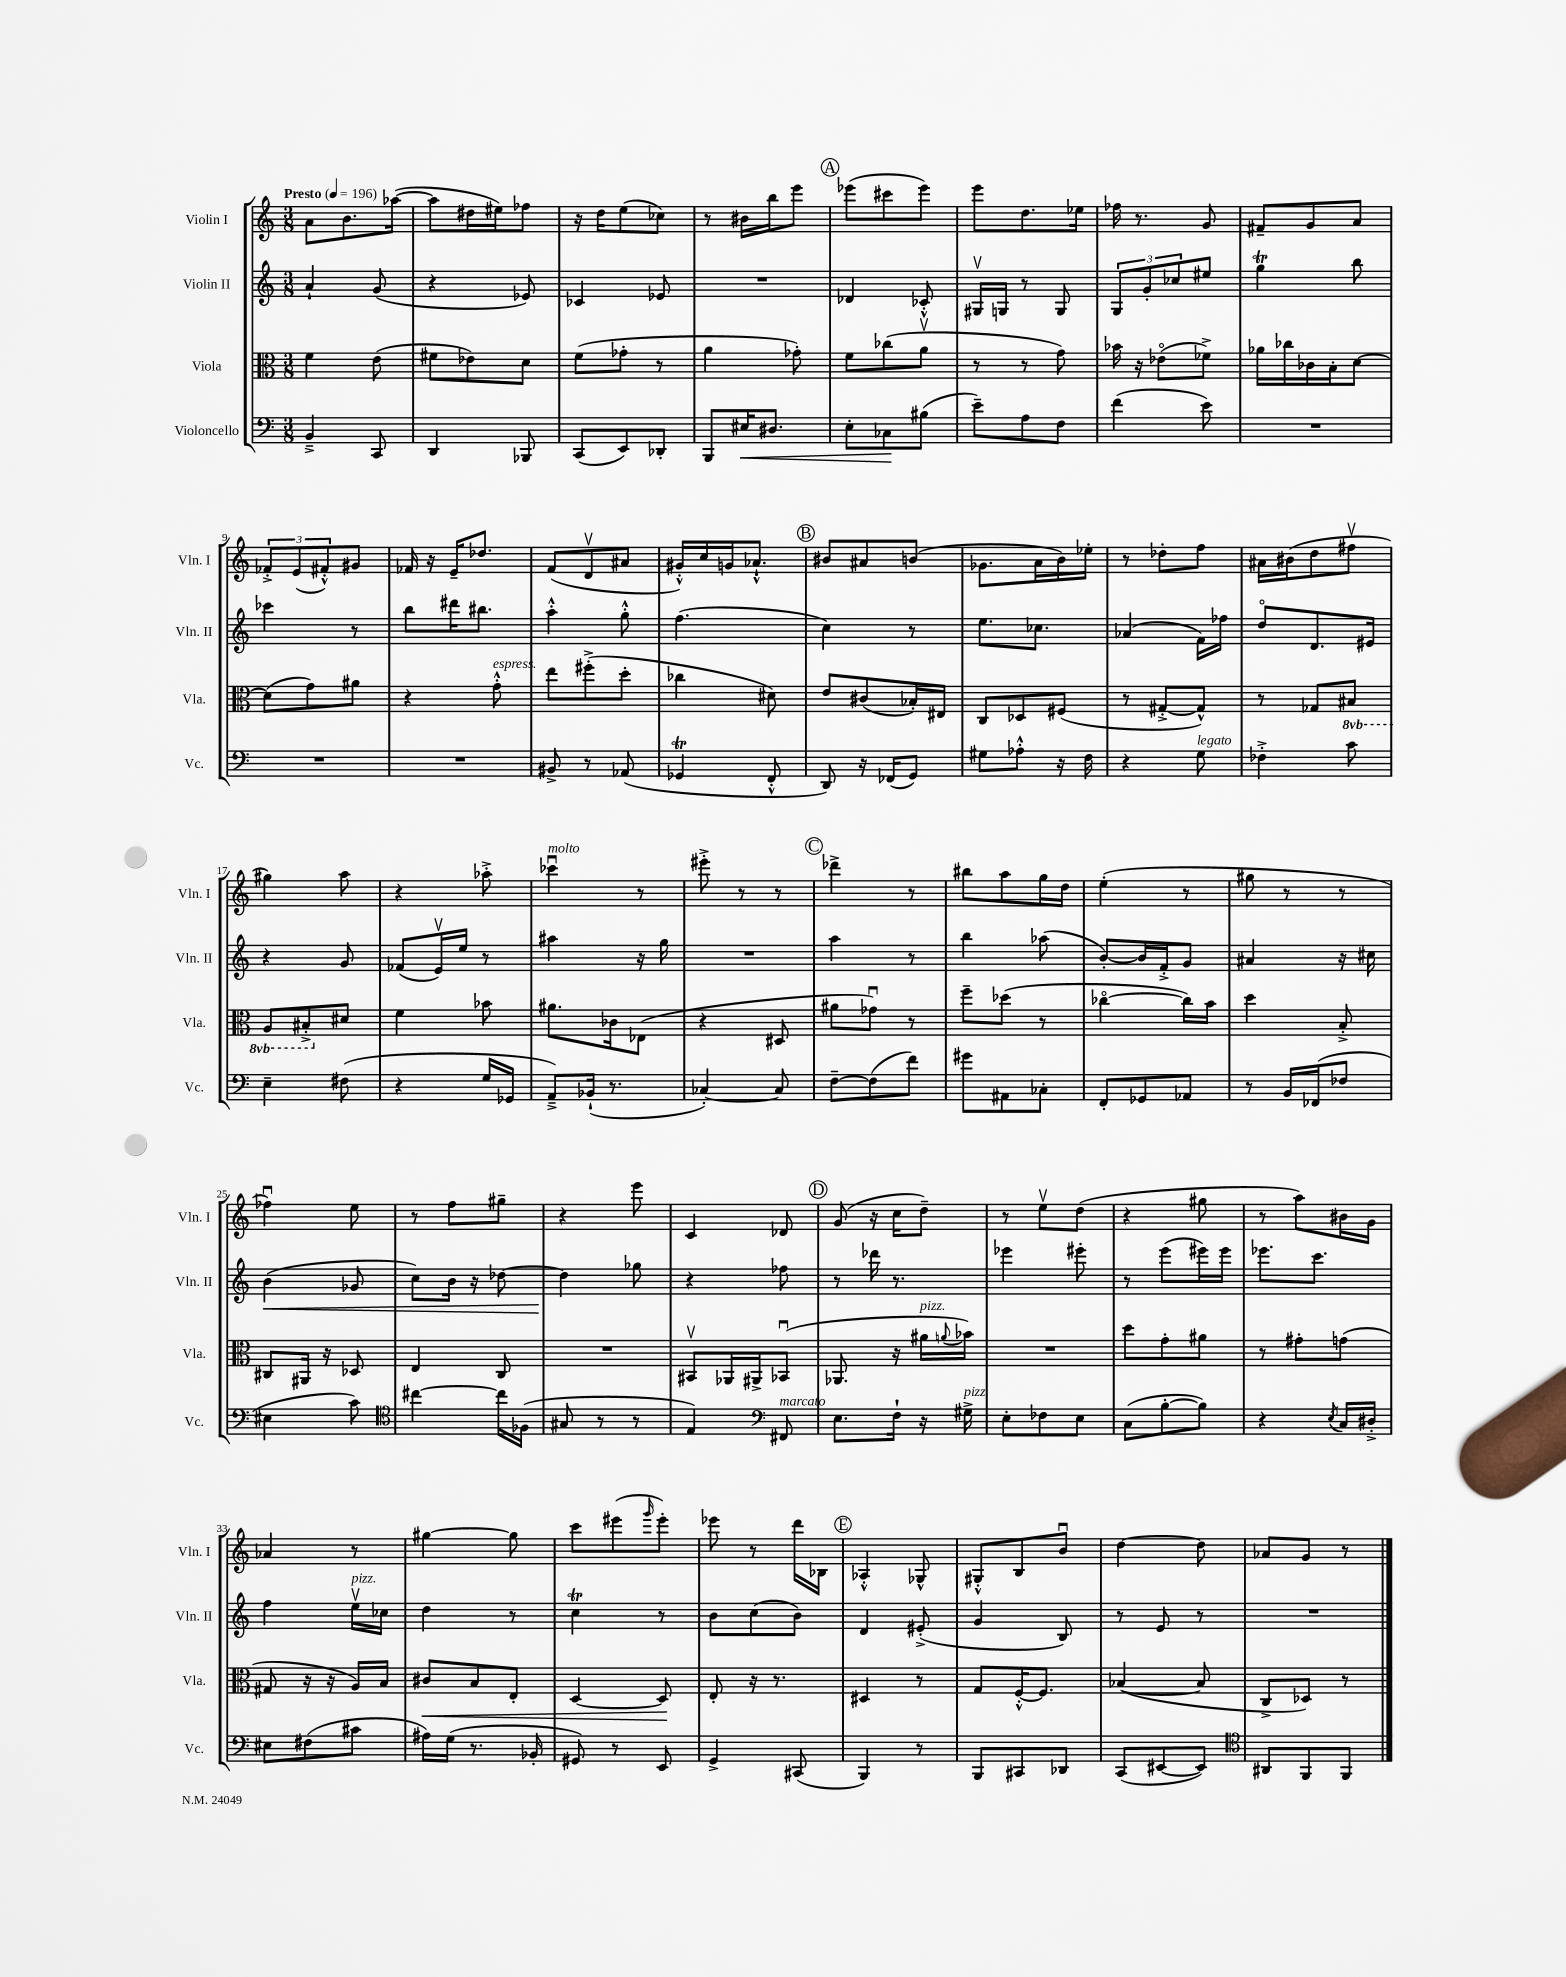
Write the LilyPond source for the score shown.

<<
\new StaffGroup <<
\new Staff = "s0" \with { instrumentName = "Violin I" shortInstrumentName = "Vln. I" } {
    \clef treble \key c \major \numericTimeSignature \time 3/8 \tempo "Presto" 4 = 196
    a'8 b'8. aes''16~( |
    aes''8 dis''16 eis''16) fes''8 |
    r16 d''16 e''8( ces''8) |
    r8 bis'16 b''16 e'''8 |
    \mark \markup { \circle "A" } ees'''8( cis'''8 ees'''8) |
    e'''8 d''8. ees''16 |
    fes''16 r8. g'8 |
    fis'8-- g'8 a'8 |
    \tuplet 3/2 { fes'8-.-> e'8( fis'8-.-^) } gis'8 |
    fes'16 r16 e'16-- des''8. |
    f'8( d'8\upbow ais'8 |
    gis'16-.-^) c''16 g'16 aes'8.-!-^ |
    \mark \markup { \circle "B" } bis'8 ais'8 b'8( |
    ges'8. a'16 b'16) ees''16-. |
    r8 des''8-. f''8 |
    ais'16 bis'16( d''8 fis''8\upbow |
    gis''4) a''8 |
    r4 aes''8-.-> |
    ces'''4\downbow^\markup { \italic "molto" } r8 |
    eis'''8-.-> r8 r8 |
    \mark \markup { \circle "C" } des'''4-> r8 |
    bis''8 a''8 g''16 d''16 |
    e''4-.( r8 |
    gis''8 r8 r8 |
    fes''4\downbow) e''8 |
    r8 f''8 gis''8-- |
    r4 e'''8 |
    c'4 des'8 |
    \mark \markup { \circle "D" } g'8( r16 c''16 d''8--) |
    r8 e''8\upbow d''8( |
    r4 gis''8 |
    r8 a''8) bis'16 g'16 |
    aes'4 r8 |
    gis''4~ gis''8 |
    c'''8 eis'''8( \grace { g'''16 } eis'''8-.) |
    ees'''8 r8 d'''16 bes16 |
    \mark \markup { \circle "E" } aes4-.-^ ges8-^ |
    gis8-.-^ b8 b'8\downbow |
    d''4~ d''8 |
    aes'8 g'8 r8 \bar "|." |
}
\new Staff = "s1" \with { instrumentName = "Violin II" shortInstrumentName = "Vln. II" } {
    \clef treble \key c \major \numericTimeSignature \time 3/8
    a'4-! g'8( |
    r4 ees'8) |
    ces'4 ees'8 |
    R4. |
    \mark \markup { \circle "A" } des'4 ces'8-.-^ |
    gis16\upbow g16 r8 g8 |
    \tuplet 3/2 { g8 g'8-. ces''8 } eis''8 |
    g''4\trill b''8 |
    ces'''4 r8 |
    b''8 dis'''16 bis''8. |
    a''4-.-^ g''8-.-^ |
    f''4.( |
    \mark \markup { \circle "B" } c''4) r8 |
    e''8. ces''8. |
    aes'4( f'16) fes''16 |
    d''8\flageolet d'8. eis'16 |
    r4 g'8 |
    fes'8( e'16\upbow) e''16 r8 |
    ais''4 r16 g''16 |
    R4. |
    \mark \markup { \circle "C" } a''4 r8 |
    b''4 aes''8( |
    b'8~-.) b'16 f'16-.-> g'8 |
    ais'4 r16 cis''16 |
    b'4\<( ges'8 |
    c''8) b'16 r16 des''8~ |
    des''4\! ges''8 |
    r4 fes''8 |
    \mark \markup { \circle "D" } r8 des'''16 r8. |
    ees'''4 eis'''8-. |
    r8 e'''8( eis'''16) eis'''16 |
    ees'''8. c'''8. |
    f''4 e''16\upbow^\markup { \italic "pizz." } ces''16 |
    d''4 r8 |
    c''4\trill r8 |
    b'8 c''8( b'8) |
    \mark \markup { \circle "E" } d'4 eis'8-.->( |
    g'4 b8) |
    r8 e'8 r8 |
    R4. \bar "|." |
}
\new Staff = "s2" \with { instrumentName = "Viola" shortInstrumentName = "Vla." } {
    \clef alto \key c \major \numericTimeSignature \time 3/8 \set Staff.ottavationMarkups = #ottavation-simple-ordinals
    f'4 e'8( |
    fis'8 ees'8) d'8 |
    f'8( ges'8-. r8 |
    a'4 ges'8-.) |
    \mark \markup { \circle "A" } f'8 ces''8( a'8\upbow |
    r8 r8 g'8) |
    bes'16 r16 ees'8\flageolet( fes'8->) |
    aes'16 ces''16 ces'16 b16-. d'8~ |
    d'8( g'8) ais'8 |
    r4 g'8-.-^^\markup { \italic "espress." } |
    e''8 fis''8-.->( d''8-. |
    ces''4 dis'8) |
    \mark \markup { \circle "B" } e'8 cis'8( bes16-.) eis16 |
    c8 des8 fis8( |
    r8 gis8~-.-> gis8-^) |
    r8 ges8 \ottava #-1 bis,8 |
    a,8 bis,8-.-> \ottava #0 dis'8 |
    f'4 bes'8 |
    ais'8. ces'16 ees8( |
    r4 dis8 |
    \mark \markup { \circle "C" } ais'8 ges'8\downbow) r8 |
    f''8-- des''8( r8 |
    ces''4~\flageolet ces''16) b'16 |
    d''4 b8-.-> |
    cis8 ais,16 r16 des8 |
    e4 c8 |
    R4. |
    bis,8\upbow aes,16 ais,16-> bes,8\downbow( |
    \mark \markup { \circle "D" } aes,8. r16 ais'16^\markup { \italic "pizz." } \appoggiatura { a'8 } bes'16) |
    R4. |
    d''8 g'8-. ais'8 |
    r8 gis'8-. g'8( |
    gis8 r16 r16 a16) b16 |
    cis'8\< b8 e8-. |
    d4~ d8\! |
    e8-. r16 r8. |
    \mark \markup { \circle "E" } dis4 r8 |
    g8 f16~-.-^ f8. |
    bes4~( bes8 |
    c8-> des8) r8 \bar "|." |
}
\new Staff = "s3" \with { instrumentName = "Violoncello" shortInstrumentName = "Vc." } {
    \clef bass \key c \major \numericTimeSignature \time 3/8
    b,4---> c,8 |
    d,4 bes,,8 |
    c,8( e,8) des,8-. |
    b,,8 eis16\< dis8. |
    \mark \markup { \circle "A" } e8-. ces8\! bis8( |
    e'8--) a8 f8 |
    f'4( e'8) |
    R4. |
    R4. |
    R4. |
    bis,8-> r8 aes,8( |
    ges,4\trill f,8-.-^ |
    \mark \markup { \circle "B" } d,8) r16 fes,16( g,8) |
    gis8 aes8-.-^ r16 f16 |
    r4 g8^\markup { \italic "legato" } |
    fes4-.-> c'8 |
    e4-- fis8( |
    r4 g16 ges,16 |
    a,8--->) bes,16-!( r8. |
    ces4~-.) ces8 |
    \mark \markup { \circle "C" } f8~-- f8( f'8) |
    gis'8 ais,8 ces8-. |
    f,8-. ges,8 aes,8 |
    r8 b,16 fes,16( fes8 |
    eis4 c'8) |
    \clef tenor cis''4~ cis''16 fes16( |
    gis8 r8 r8 |
    e4) \clef bass fis,8^\markup { \italic "marcato" } |
    \mark \markup { \circle "D" } e8. f16-! r16 gis16->^\markup { \italic "pizz." } |
    e8-. fes8 e8 |
    c8( b8~-. b8) |
    r4 \acciaccatura { e8 } c16 dis16-.-> |
    eis8 fis8( cis'8 |
    ais16) g16( r8. bes,16-. |
    gis,8) r8 e,8 |
    g,4-> cis,8( |
    \mark \markup { \circle "E" } b,,4) r8 |
    b,,8 cis,8 des,8 |
    c,8( eis,8~ eis,8) |
    \clef tenor ais,8 f,8 f,8 \bar "|." |
}
>>
>>
